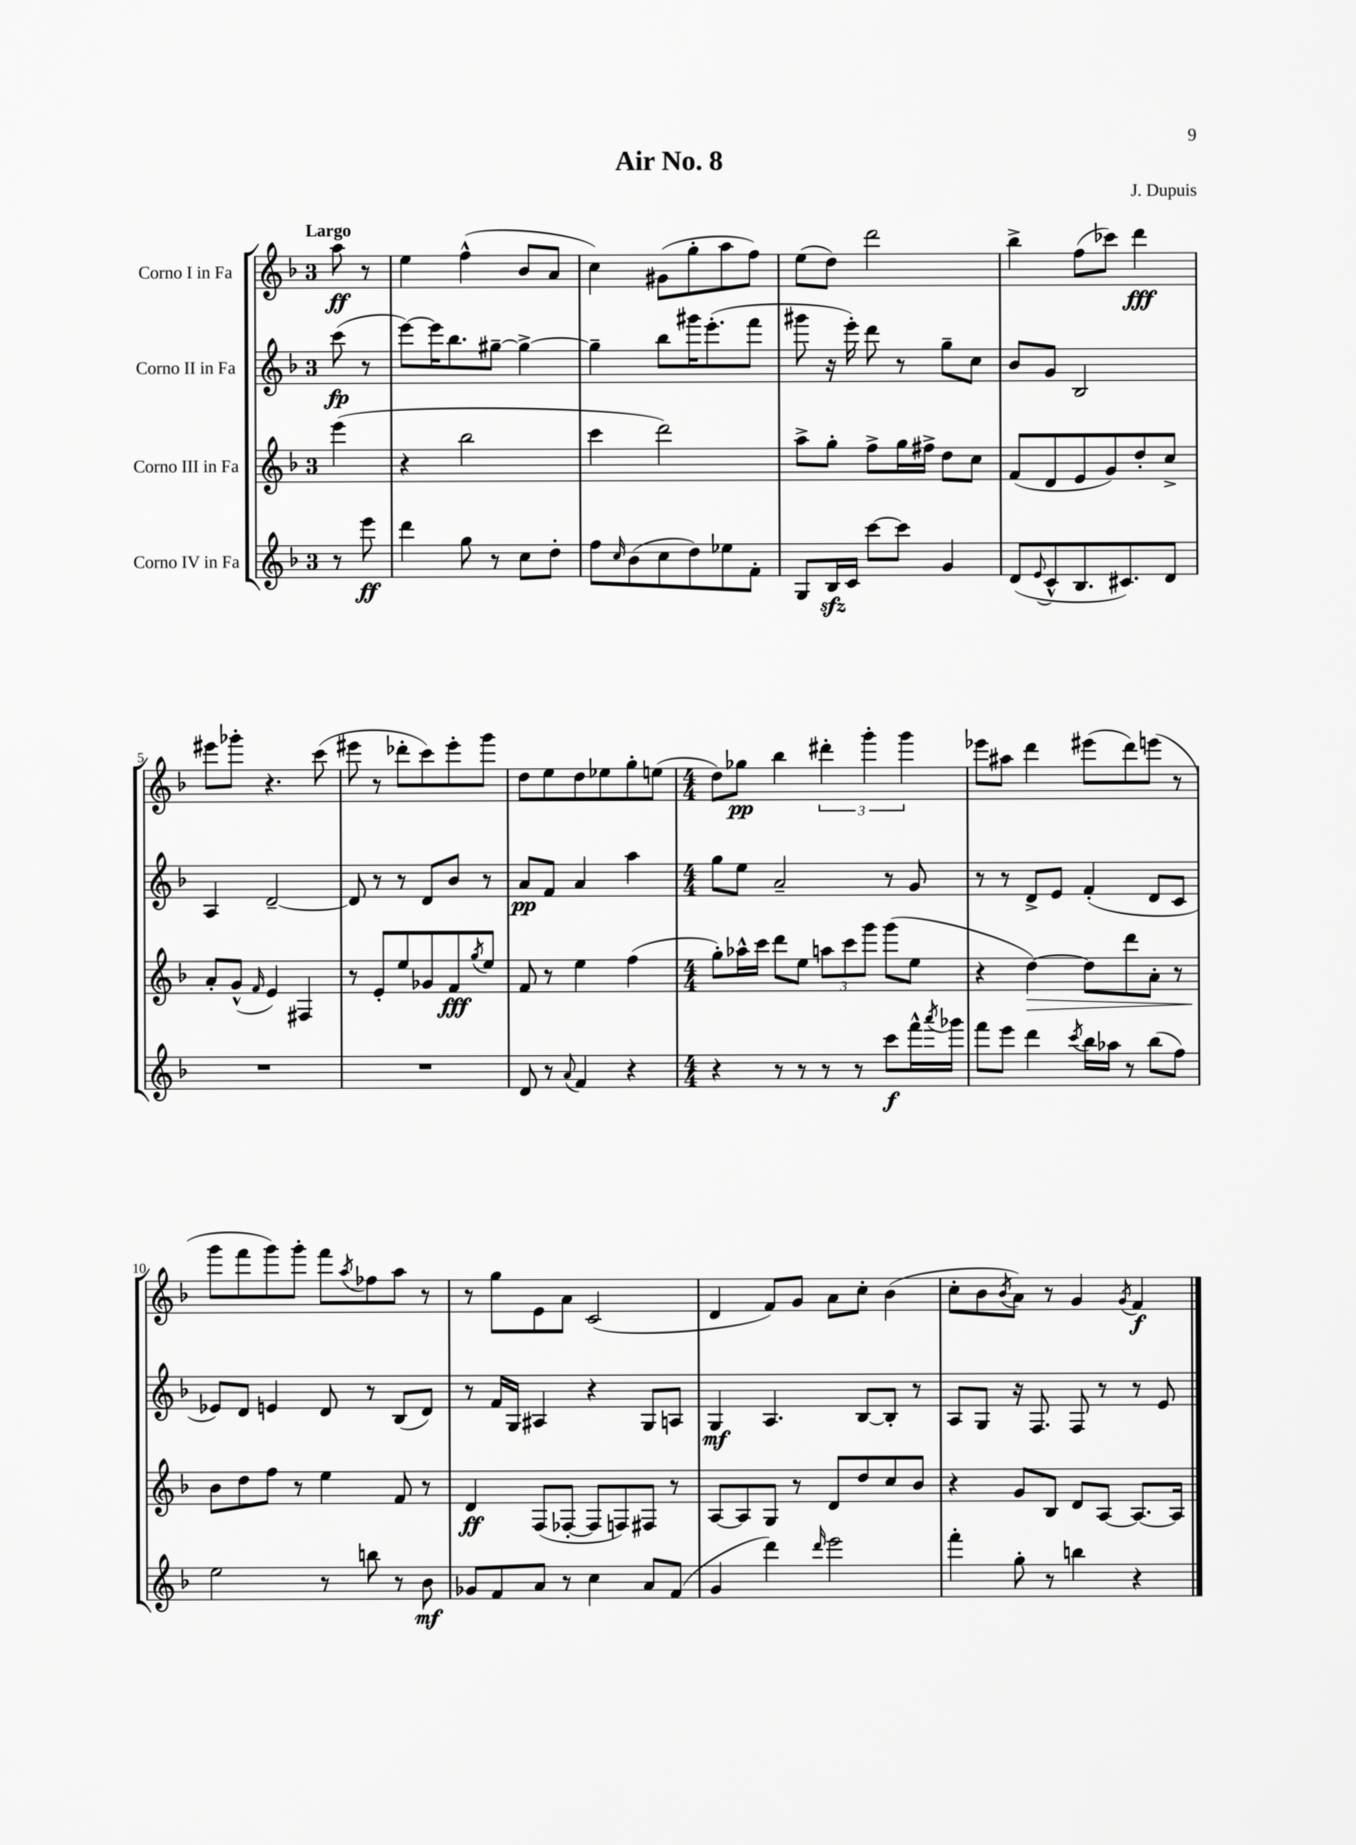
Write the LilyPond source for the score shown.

\header { title = "Air No. 8" composer = "J. Dupuis" }
<<
\new StaffGroup <<
\new Staff = "s0" \with { instrumentName = "Corno I in Fa" } {
    \clef treble \key f \major \once \override Staff.TimeSignature.style = #'single-digit \time 3/4 \partial 4 \tempo "Largo"
    a''8\ff r8 |
    e''4 f''4-^( bes'8 a'8 |
    c''4) gis'8( g''8-. a''8 f''8) |
    e''8( d''8) d'''2 |
    bes''4-> f''8( ces'''8) d'''4\fff |
    eis'''8 ges'''8-. r4. c'''8( |
    eis'''8 r8 des'''8-. c'''8) eis'''8-. g'''8 |
    d''8 e''8 d''8 ees''8 g''8-. e''8( |
    \numericTimeSignature \time 4/4 d''8) ges''8\pp bes''4 \tuplet 3/2 { dis'''4-. g'''4-. g'''4 } |
    ees'''8 ais''8 d'''4 eis'''8( d'''8) e'''8( r8 |
    g'''8 f'''8 g'''8) g'''8-. f'''8 \acciaccatura { a''8 } fes''8 a''8 r8 |
    r8 g''8 e'8 a'8 c'2( |
    d'4 f'8) g'8 a'8 c''8-. bes'4( |
    c''8-. bes'8 \acciaccatura { bes'8 } a'8) r8 g'4 \acciaccatura { g'8 } f'4\f \bar "|." |
}
\new Staff = "s1" \with { instrumentName = "Corno II in Fa" } {
    \clef treble \key f \major \once \override Staff.TimeSignature.style = #'single-digit \time 3/4 \partial 4
    c'''8\fp( r8 |
    e'''8~) e'''16 bes''8. gis''8~-- gis''4~-> |
    gis''4-- bes''8 gis'''16 e'''8.-.( f'''8 |
    gis'''8 r16 e'''16-.) d'''8 r8 g''8-- c''8 |
    bes'8 g'8 bes2 |
    a4 d'2~-- |
    d'8 r8 r8 d'8 bes'8 r8 |
    a'8\pp f'8 a'4 a''4 |
    \numericTimeSignature \time 4/4 g''8 e''8 a'2-- r8 g'8 |
    r8 r8 d'8-> e'8 f'4-.( d'8 c'8 |
    ees'8) d'8 e'4 d'8 r8 bes8( d'8) |
    r8 f'16 g16 ais4 r4 g8 a8 |
    g4\mf a4. bes8~ bes8-. r8 |
    a8 g8 r16 f8. f8 r8 r8 e'8 \bar "|." |
}
\new Staff = "s2" \with { instrumentName = "Corno III in Fa" } {
    \clef treble \key f \major \once \override Staff.TimeSignature.style = #'single-digit \time 3/4 \partial 4
    e'''4( |
    r4 bes''2 |
    c'''4 d'''2) |
    a''8-> g''8-. f''8-> g''16 fis''16-> d''8 c''8 |
    f'8( d'8 e'8 g'8) d''8-. c''8-> |
    a'8-. g'8-^( \grace { f'16 } e'4) fis4 |
    r8 e'8-. e''8 ges'8 f'8\fff \acciaccatura { g''8 } e''8 |
    f'8 r8 e''4 f''4( |
    \numericTimeSignature \time 4/4 g''8-.) aes''16-^ c'''16 d'''8 e''8 \tuplet 3/2 { a''8 c'''8 g'''8 } g'''8( e''8 |
    r4 d''4~\>) d''8 d'''8 a'8-. r8 |
    bes'8\! d''8 f''8 r8 e''4 f'8 r8 |
    d'4\ff f8( fes8~-. fes8 f8) fis8 r8 |
    a8~ a8 g8 r8 d'8 d''8 c''8 bes'8 |
    r4 g'8 bes8 d'8 a8~ a8.~ a16 \bar "|." |
}
\new Staff = "s3" \with { instrumentName = "Corno IV in Fa" } {
    \clef treble \key f \major \once \override Staff.TimeSignature.style = #'single-digit \time 3/4 \partial 4
    r8 e'''8\ff |
    d'''4 g''8 r8 c''8 d''8-. |
    f''8 \grace { c''16 } bes'8( c''8 d''8) ees''8 f'8-. |
    g8 bes16\sfz c'16 c'''8~ c'''8 g'4 |
    d'8( \appoggiatura { e'8 } c'8-^ bes8. cis'8.) d'8 |
    R2. |
    R2. |
    d'8 r8 \appoggiatura { a'8 } f'4 r4 |
    \numericTimeSignature \time 4/4 r4 r8 r8 r8 r8 c'''8\f f'''16-^ \acciaccatura { a'''8 } ges'''16 |
    f'''8 e'''8 d'''4 \acciaccatura { c'''8 } bes''16 aes''16 r8 bes''8( f''8) |
    e''2 r8 b''8 r8 bes'8\mf |
    ges'8 f'8 a'8 r8 c''4 a'8 f'8( |
    g'4 d'''4) \grace { d'''16 } e'''2 |
    f'''4-. g''8-. r8 b''4 r4 \bar "|." |
}
>>
>>
